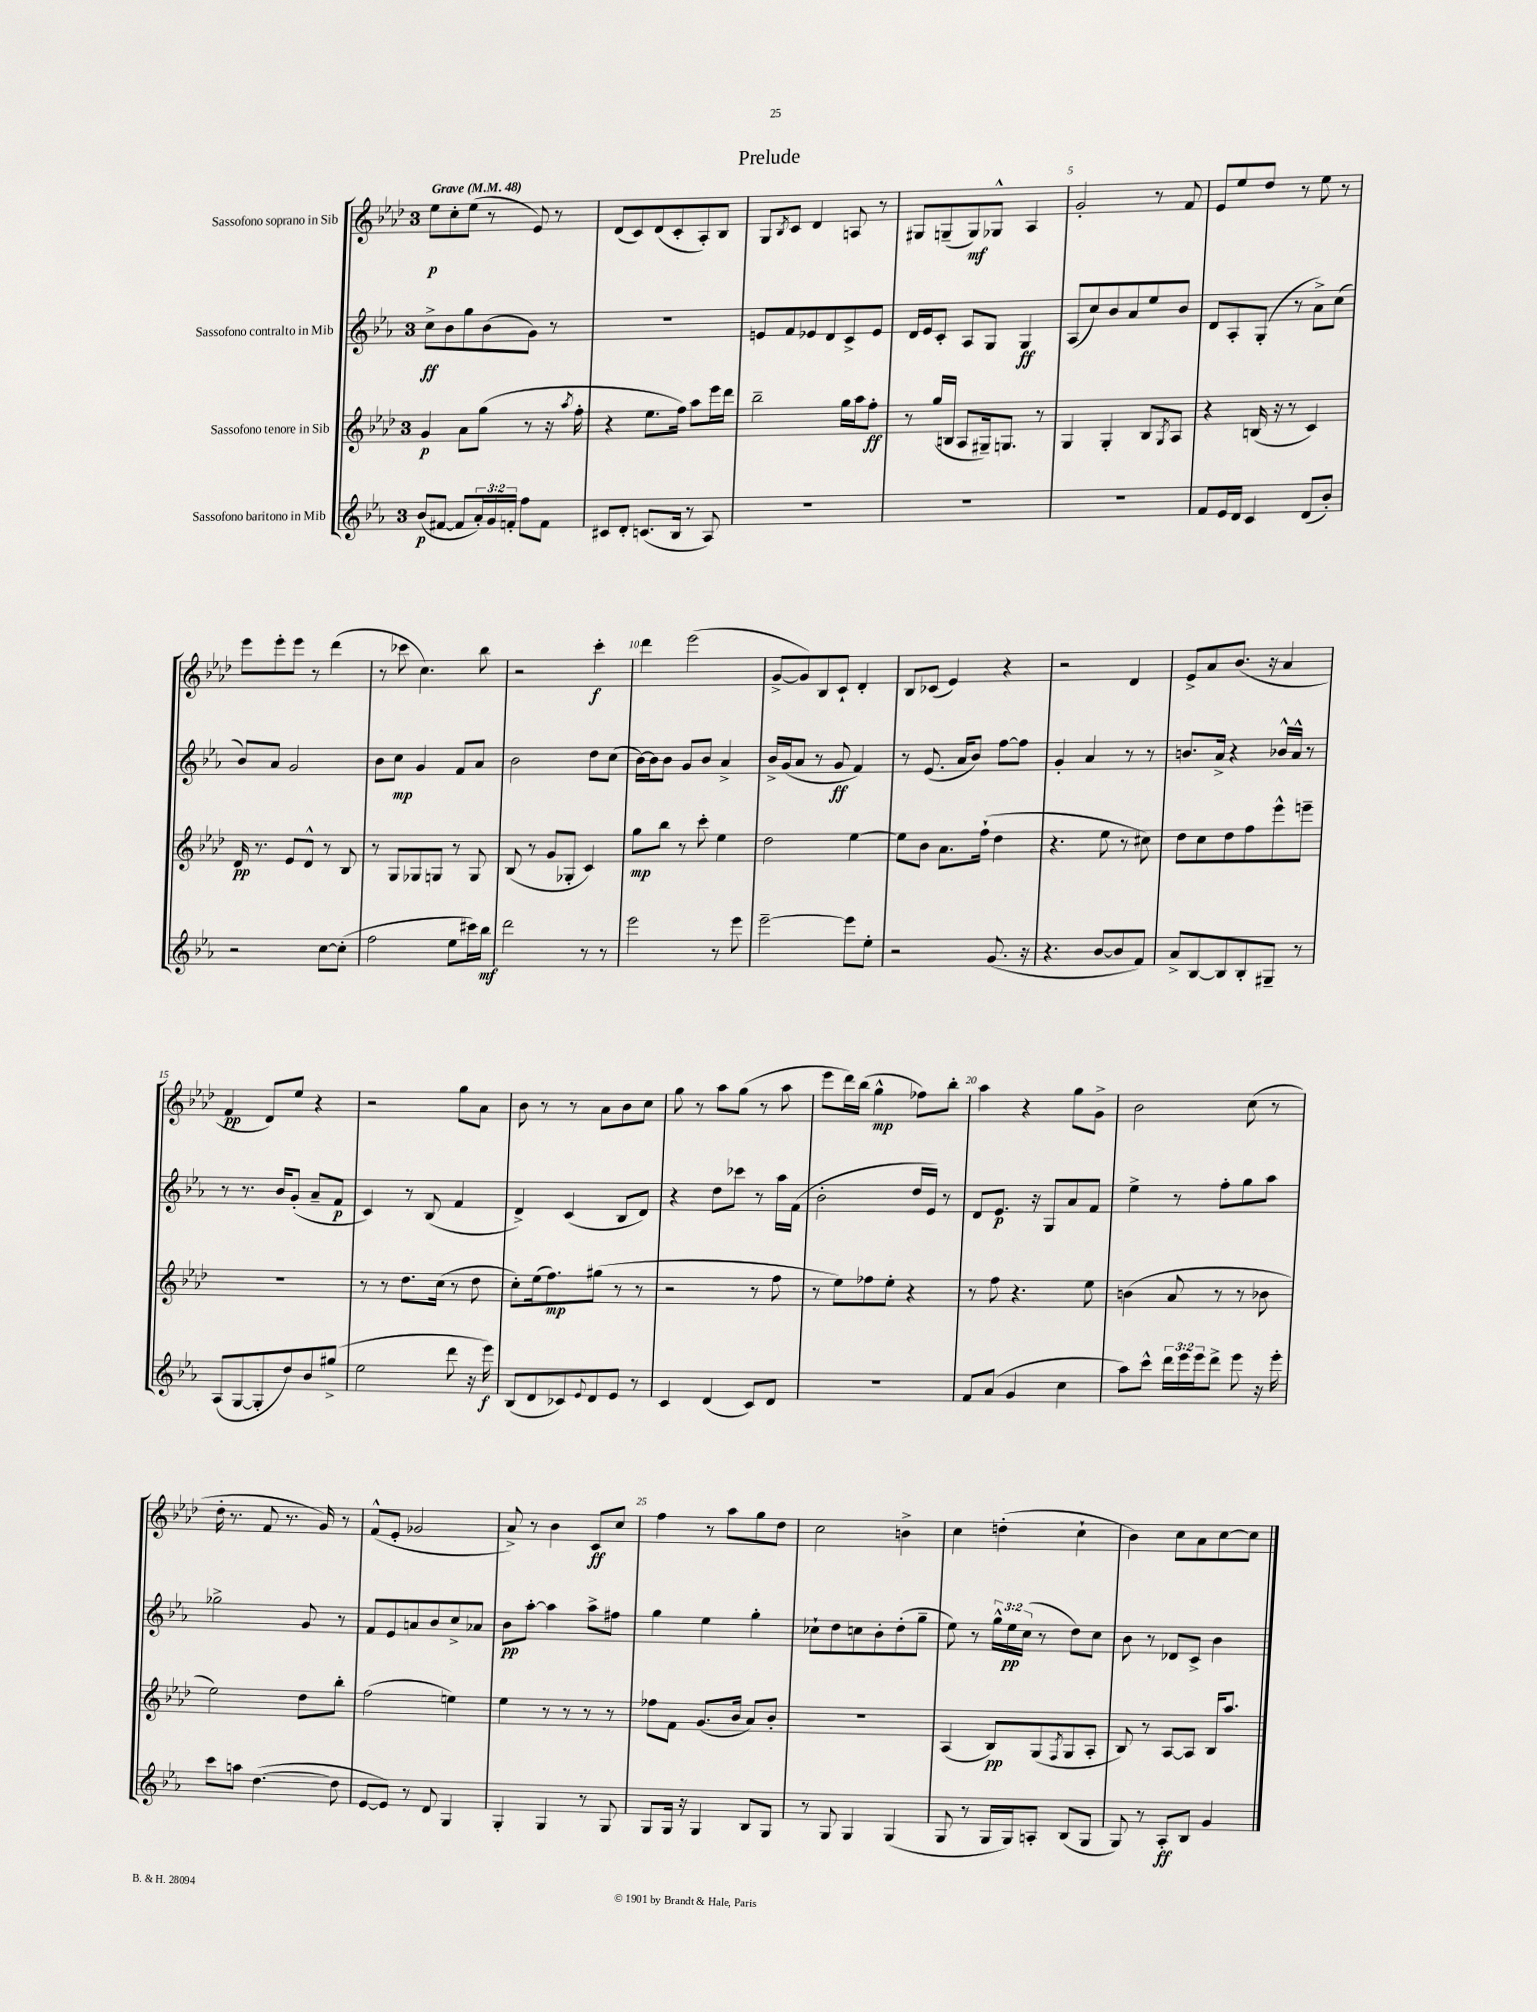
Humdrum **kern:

**kern	**kern	**kern	**kern
*staff4	*staff3	*staff2	*staff1
*clefG2	*clefG2	*clefG2	*clefG2
*k[b-e-a-]	*k[b-e-a-d-]	*k[b-e-a-]	*k[b-e-a-d-]
*M3/4	*M3/4	*M3/4	*M3/4
*MM48	*MM48	*MM48	*MM48
(8b-	4g	8cc^	8ee-
[8f#	.	8b-	8cc'
8f#]	8a-	8gg	(8ee-
24a-')	(8gg	(8b-	8r
24g	.	.	.
24f'	.	.	.
8ff	8r	8g)	8e-)
8f	16r	8r	8r
.	8qaa-	.	.
.	16ff'	.	.
=	=	=	=
8c#	4r	2.r	(8d-
8d'	.	.	8c)
(8.c	8.ee-	.	(8d-
.	.	.	8c'
16B-	16ff)	.	.
8r	8aa-	.	8A-')
8A-)	16eee-	.	8B-
.	16ddd-	.	.
=	=	=	=
2.r	2bb-~	8e	8G
.	.	.	8qB-
.	.	8f	8c
.	.	8e-	4d-
.	.	8d	.
.	16gg	8c^	8A
.	16aa-	.	.
.	8ff'	8e-	8r
=	=	=	=
2.r	8r	16d	8G#
.	.	16e-	.
.	(16gg	8c'	(8G~
.	16B	.	.
.	8A-	8A-	8G)
.	16G#~)	8G	8G-^^
.	8.G	.	.
.	.	4G	4A-
.	8r	.	.
=	=	=	=
2.r	4G	(8A-	2g'
.	.	8cc)	.
.	4G'	8b-	.
.	.	8a-	.
.	8B-	8ee-	8r
.	8qG	.	.
.	8A-	8b-	8f
=	=	=	=
8f	4r	8d	8e-
16e-	.	8A-'	8ee-
16d	.	.	.
4c	(16B	(8G'	8dd-
.	16r	.	.
.	8r	8r	8r
(8d	4c)	8a-^)	8ee-
8b-')	.	(8cc	8r
=	=	=	=
2r	16d-	8b-)	8eee-
.	8.r	.	.
.	.	8a-	8eee-'
.	8e-	2g	8eee-
.	8d-^^	.	8r
[8cc	8r	.	(4ddd-
(8cc']	8B-	.	.
=	=	=	=
2ff	8r	8b-	8r
.	8G	8cc	8ccc-
.	8G-	4g	4.cc)
.	8G	.	.
8ee-	8r	8f	.
16ccc#)	8G	8a-	8bb-
16bb-	.	.	.
=	=	=	=
2ddd	(8B-	2b-	2r
.	8r	.	.
.	8g	.	.
.	8G-'	.	.
8r	4c)	8dd	4ccc'
8r	.	(8cc	.
=	=	=	=
2eee-	8gg	[16b-)	4ddd-
.	.	16b-]	.
.	8bb-	8b-	.
.	8r	8g	(2eee-
.	8ccc'	8b-	.
8r	4ee-	4a-^	.
8eee-	.	.	.
=	=	=	=
[2eee-~	2dd-	16b-^	[8g^
.	.	(16g	.
.	.	8a-	8g])
.	.	8r	8B-
.	.	8g	8c`
8eee-]	[4ee-	4f)	4d-'
8ee-'	.	.	.
=	=	=	=
2r	8ee-]	8r	8B-
.	8b-	(8.e-	(8c-
.	8.a-	.	4e-)
.	.	16a-	.
.	.	8b-)	.
.	(16ff`	.	.
(8.g	4dd-	[8ff	4r
.	.	8ff]	.
16r	.	.	.
=	=	=	=
4.r	4.r	4g'	2r
.	.	4a-	.
[8b-	8ee-	.	.
8b-]	8r	8r	4d-
8f)	8cc#)	8r	.
=	=	=	=
8a-^	8dd-	8.b	8e-^
[8B-	8cc	.	8a-
.	.	16a-^	.
8B-]	8dd-	4r	(8.b-
8B-'	8ff	.	.
.	.	.	16r
8G#~	8eee-^^	16b-^^	4a-
.	.	16a-^^	.
8r	8eee~	8r	.
=	=	=	=
(8A-	2.r	8r	4f
[8G	.	8.r	.
8G']	.	.	8d-)
.	.	16b-	.
8dd)	.	(8g'	8ee-
8b-	.	8a-~	4r
(8gg#^	.	8f	.
=	=	=	=
2ee-	8r	4c)	2r
.	8r	.	.
.	8.dd-	8r	.
.	.	(8B-	.
.	(16cc	.	.
8ddd	8r	4f	8gg
16r	8dd-	.	8a-
16eee-)	.	.	.
=	=	=	=
(8B-	8cc')	4d^)	8b-
8d	(16ee-	.	8r
.	8.ff)	.	.
8c-)	.	(4c	8r
8qqe-	.	.	.
8d	(8gg#	.	8a-
8e-	8r	8B-	8b-
8r	8r	8d)	8cc
=	=	=	=
4c	2r	4r	8gg
.	.	.	8r
(4d	.	8dd	8aa-
.	.	8ccc-	(8gg
8c)	8r	8r	8r
8d	8ff	16aa-	8aa-
.	.	(16f	.
=	=	=	=
2.r	8r	2b-'	8eee-
.	8ee-)	.	16ddd-)
.	.	.	(16bb-
.	8ff-	.	4gg^^
.	8ee-'	.	.
.	4r	16dd	8ff-)
.	.	16e-)	.
.	.	8r	8bb-'
=	=	=	=
8f	8r	8d	4aa-
(8a-	8ff	8.e-	.
4g	4.r	.	4r
.	.	16r	.
.	.	8G	.
4cc	.	8a-	8gg
.	8ee-	8f	8g^
=	=	=	=
8aa-)	(4b	4ee-^	2b-
8ccc^^	.	.	.
24ddd	8a-	8r	.
24eee-	.	.	.
24eee-	.	.	.
8ddd^	8r	8ff'	.
8eee-	8r	8gg	(8cc
16r	8b-	8aa-	8r
16eee-'	.	.	.
=	=	=	=
8ccc	2ee-)	2gg-^	16dd-'
.	.	.	8.r
8aa	.	.	.
([4.dd	.	.	8f
.	.	.	8.r
.	8dd-	8g	.
.	.	.	16g)
8dd]	8bb-'	8r	8r
=	=	=	=
[8e-	(2ff	8f	(8f^^
8e-])	.	8e-	8e-'
8r	.	8a	2g-
8d	.	8b-	.
4G	4ee)	8cc^	.
.	.	8a-	.
=	=	=	=
4G'	4ee-	8b-	8a-^)
.	.	[8aa-'	8r
4G	8r	4aa-]	4b-
.	8r	.	.
8r	8r	8aa-^	8c
8G	8r	8ff#	8cc
=	=	=	=
8G	8ff-	4gg	4ff
16G	8f	.	.
16r	.	.	.
4G	(8.g	4ee-	8r
.	.	.	8aa-
.	16b-	.	.
8B-	8a-)	4gg'	8gg
8G	8b-'	.	8dd-
=	=	=	=
8r	2.r	8cc-`	2cc
8G	.	8dd	.
4G	.	8cc	.
.	.	8b-'	.
(4G	.	(8dd'	4b^
.	.	8gg~	.
=	=	=	=
8G	(4A-	8ee-)	4cc
8r	.	8r	.
16G	8B-)	24gg^^	(4dd'
.	.	24ee-	.
16G)	.	.	.
.	.	(24cc	.
8A'	(8G	8r	.
.	8qF	.	.
(8B-	8G	8dd)	4cc`
8G	8A-'	8cc	.
=	=	=	=
8G)	8B-)	8b-	4b-)
8r	8r	8r	.
8A-'	[8A-	8d-	8cc
8B-	8A-]	8c^	8a-
4g	16B-	4b-	[8cc
.	8.aa-	.	.
.	.	.	8cc]
==	==	==	==
*-	*-	*-	*-
